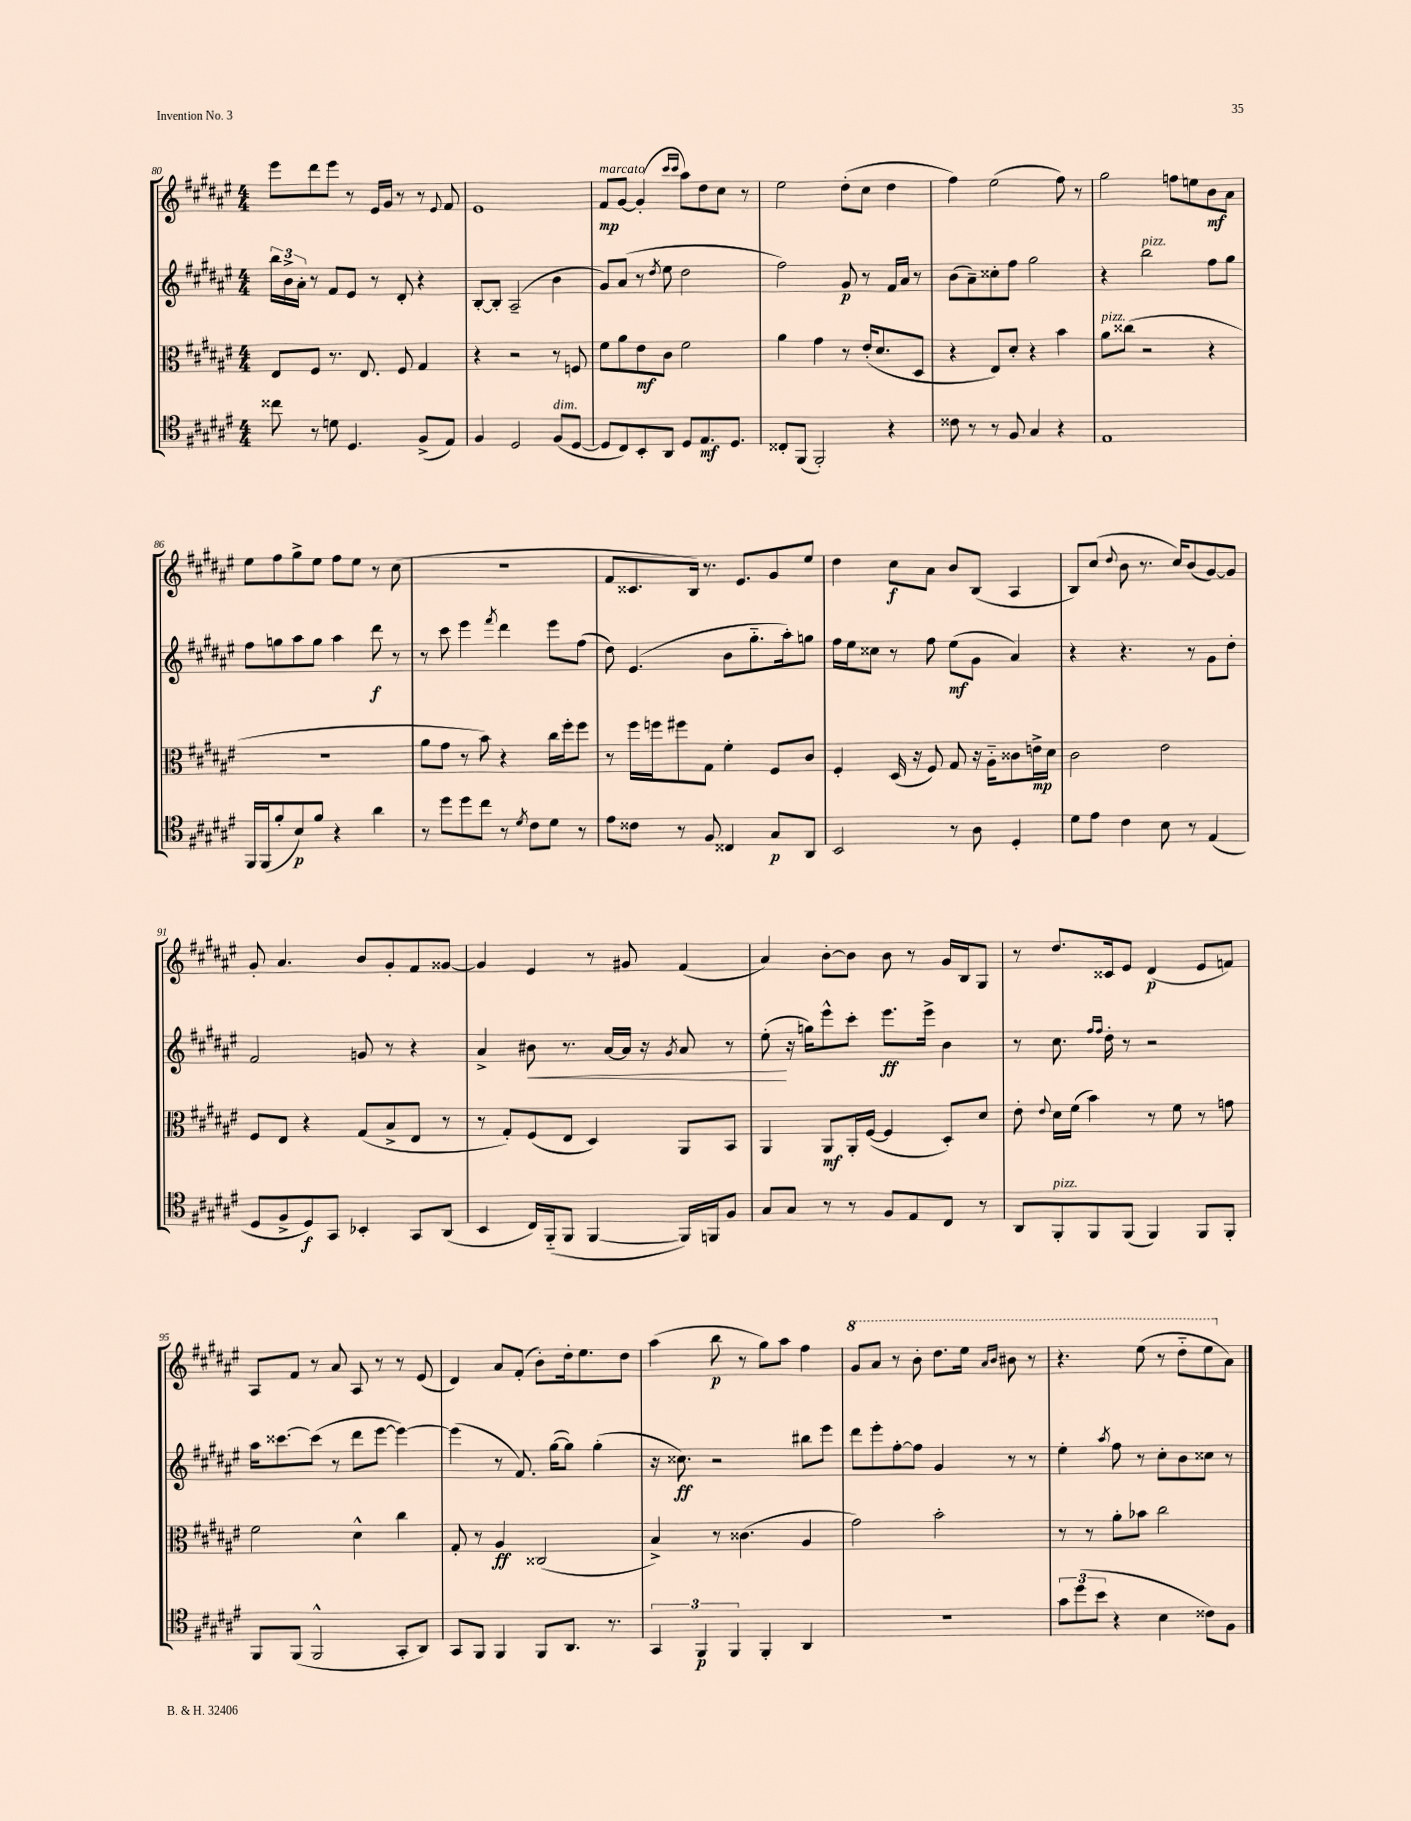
<<
\new StaffGroup <<
\new Staff = "s0" {
    \clef treble \key fis \major \numericTimeSignature \time 4/4
    \autoBeamOff eis'''8[ dis'''8 eis'''8] r8 eis'16[ gis'16] r8 r8 \appoggiatura { eis'8 } fis'8 |
    eis'1 |
    fis'8[\mp^\markup { \italic "marcato" } gis'8]~ gis'4-.( \grace { cis'''16[ cis'''16] } ais''8[) dis''8 cis''8] r8 |
    eis''2 dis''8[-.( cis''8] dis''4 |
    fis''4) eis''2( fis''8) r8 |
    gis''2 f''8[ e''8 b'8\mf ais'8] |
    eis''8[ fis''8 gis''8-> eis''8] fis''8[ eis''8] r8 cis''8( |
    R1 |
    fis'8[ cisis'8. b16]) r8. eis'8.[ gis'8 eis''8] |
    dis''4 cis''8[\f ais'8] b'8[ b8]( ais4 |
    b8[) cis''8]( \appoggiatura { dis''8 } b'8 r8. cis''16[) b'8( gis'8~) gis'8] |
    gis'8-. ais'4. b'8[ gis'8-. fis'8 gisis'8]~ |
    gisis'4 eis'4 r8 gis'8 fis'4( |
    ais'4) b'8[~-. b'8] b'8 r8 gis'16[ b16 gis8] |
    r8 dis''8.[ cisis'16 eis'8] dis'4\p( eis'8[ f'8]) |
    ais8[ fis'8] r8 ais'8 ais8 r8 r8 eis'8( |
    dis'4) ais'8[ fis'8]-.( b'8[-.) dis''16-. eis''8. dis''8] |
    ais''4( b''8\p r8 gis''8[) ais''8] fis''4 |
    \ottava #1 gis''8[ ais''8] r8 b''8-. dis'''8.[ eis'''16] \grace { ais''16[ b''16] } bis''8 r8 |
    r4. eis'''8( r8 dis'''8[-_ eis'''8 \ottava #0 ais'8]) \bar "|." |
}
\new Staff = "s1" {
    \clef treble \key fis \major \numericTimeSignature \time 4/4
    \autoBeamOff \tuplet 3/2 { b''16[ b'16-> ais'16]-. } r8 fis'8[ eis'8] r8 dis'8-. r4 |
    b8[~-. b8]-. ais2--( b'4 |
    gis'8[) ais'8]( r8 \acciaccatura { dis''8 } eis''8 dis''2 |
    fis''2) gis'8\p r8 fis'16[ ais'16] r8 |
    b'8[( ais'8--) cisis''8-. fis''8] gis''2 |
    r4 b''2^\markup { \italic "pizz." } fis''8[ gis''8] |
    fis''8[ g''8 ais''8 g''8] ais''4 dis'''8\f r8 |
    r8 cis'''8 eis'''4 \acciaccatura { fis'''8 } dis'''4 eis'''8[ fis''8]( |
    dis''8) eis'4.( b'8[ gis''8.-_ ais''16-.) g''8] |
    fis''16[ eis''16 cisis''8] r8 fis''8 eis''8[\mf( gis'8] ais'4) |
    r4 r4. r8 gis'8[ dis''8]-. |
    fis'2 g'8 r8 r4 |
    ais'4-> bis'8\< r8. ais'16[~ ais'16] r16 \acciaccatura { gis'8 } ais'8 r8 |
    eis''8-.\!( r16 g''16[) eis'''8-^ cis'''8]-. eis'''8.[\ff eis'''16]-> b'4 |
    r8 cis''8. \grace { fis''16[ fis''16] } dis''16-. r8 r2 |
    ais''16[ cisis'''8.~ cisis'''8]( r8 dis'''8[ eis'''8]~ eis'''4~) |
    eis'''4( r8 fis'8.) gis''16[~( gis''8]) gis''4-.( |
    r16 cisis''8.\ff) r2 bis''8[ eis'''8] |
    dis'''8[ eis'''8-. fis''8~-. fis''8] gis'4 r8 r8 |
    eis''4-. \acciaccatura { ais''8 } fis''8 r8 cis''8[-. b'8 cisis''8] r8 \bar "|." |
}
\new Staff = "s2" {
    \clef alto \key fis \major \numericTimeSignature \time 4/4
    \autoBeamOff eis8[ fis8] r8. eis8. fis8 gis4 |
    r4 r2 r8 f8 |
    fis'8[ ais'8 eis'8\mf cis'8] fis'2 |
    ais'4 gis'4 r8 eis'16[-.( dis'8. dis8] |
    r4 eis8[) dis'8]-. r4 b'4 |
    ais'8[^\markup { \italic "pizz." } cisis''8]( r2 r4 |
    R1 |
    ais'8[ gis'8] r8 b'8) r4 cis''16[ fis''16-. fis''8] |
    r8 fis''16[ f''16 fis''8 gis8] fis'4-. fis8[ cis'8] |
    fis4-. dis16( r16 fis8) gis8 r16 ais16[-_ cisis'8 e'16->\mp dis'16] |
    cis'2 eis'2 |
    fis8[ eis8] r4 gis8[( b8-> eis8] r8 |
    r8 gis8[-.) fis8( eis8] dis4) ais,8[ b,8] |
    ais,4 ais,8[\mf ais,16-. fis16]~( fis4 dis8[-.) dis'8] |
    eis'8-. \appoggiatura { eis'8 } dis'16[ fis'16]( b'4) r8 fis'8 r8 g'8 |
    fis'2 dis'4-^ cis''4 |
    gis8-. r8 ais4\ff cisis2( |
    b4->) r8 cisis'4.( ais4 |
    gis'2) b'2-. |
    r8 r8 ais'8[-. bes'8] cis''2 \bar "|." |
}
\new Staff = "s3" {
    \clef tenor \key fis \major \numericTimeSignature \time 4/4
    \autoBeamOff cisis''8 r8 d'8 dis4. fis8[->( eis8]) |
    fis4 dis2 fis8[^\markup { \italic "dim." }( dis8]~ |
    dis8[ cis8) b,8-. ais,8] dis8[ eis8.\mf dis8.] |
    cisis8[-. fis,8]( fis,2-.) r4 |
    cisis'8 r8 r8 fis8 gis4 r4 |
    eis1 |
    fis,16[ fis,16( fis'8-. b8\p) fis'8] r4 ais'4 |
    r8 dis''8[ dis''8 cis''8] r8 \acciaccatura { dis'8 } cis'8[ dis'8] r8 |
    eis'8[ cisis'8] r8 fis8 cisis4 gis8[\p ais,8] |
    b,2 r8 ais8 dis4-. |
    dis'8[ eis'8] cis'4 b8 r8 eis4( |
    dis8[ fis8-> dis8\f) gis,8] bes,4-. gis,8[ ais,8]( |
    b,4 cis16[) fis,16-_( fis,8] fis,4~ fis,16[) f,16 fis8] |
    gis8[ gis8] r8 r8 fis8[ eis8 cis8] r8 |
    ais,8[ fis,8-.^\markup { \italic "pizz." } fis,8 fis,8]( fis,4) fis,8[ fis,8]-. |
    fis,8[ fis,8]( fis,2-^ gis,8[-. ais,8]) |
    gis,8[ fis,8] fis,4 fis,8[ ais,8.] r8. |
    \tuplet 3/2 { gis,4 fis,4\p fis,4 } fis,4-. ais,4 |
    R1 |
    \tuplet 3/2 { gis'8[ dis''8( b'8] } r4 b4 cisis'8[) fis8] \bar "|." |
}
>>
>>
\layout { \context { \Score currentBarNumber = #80 } }
